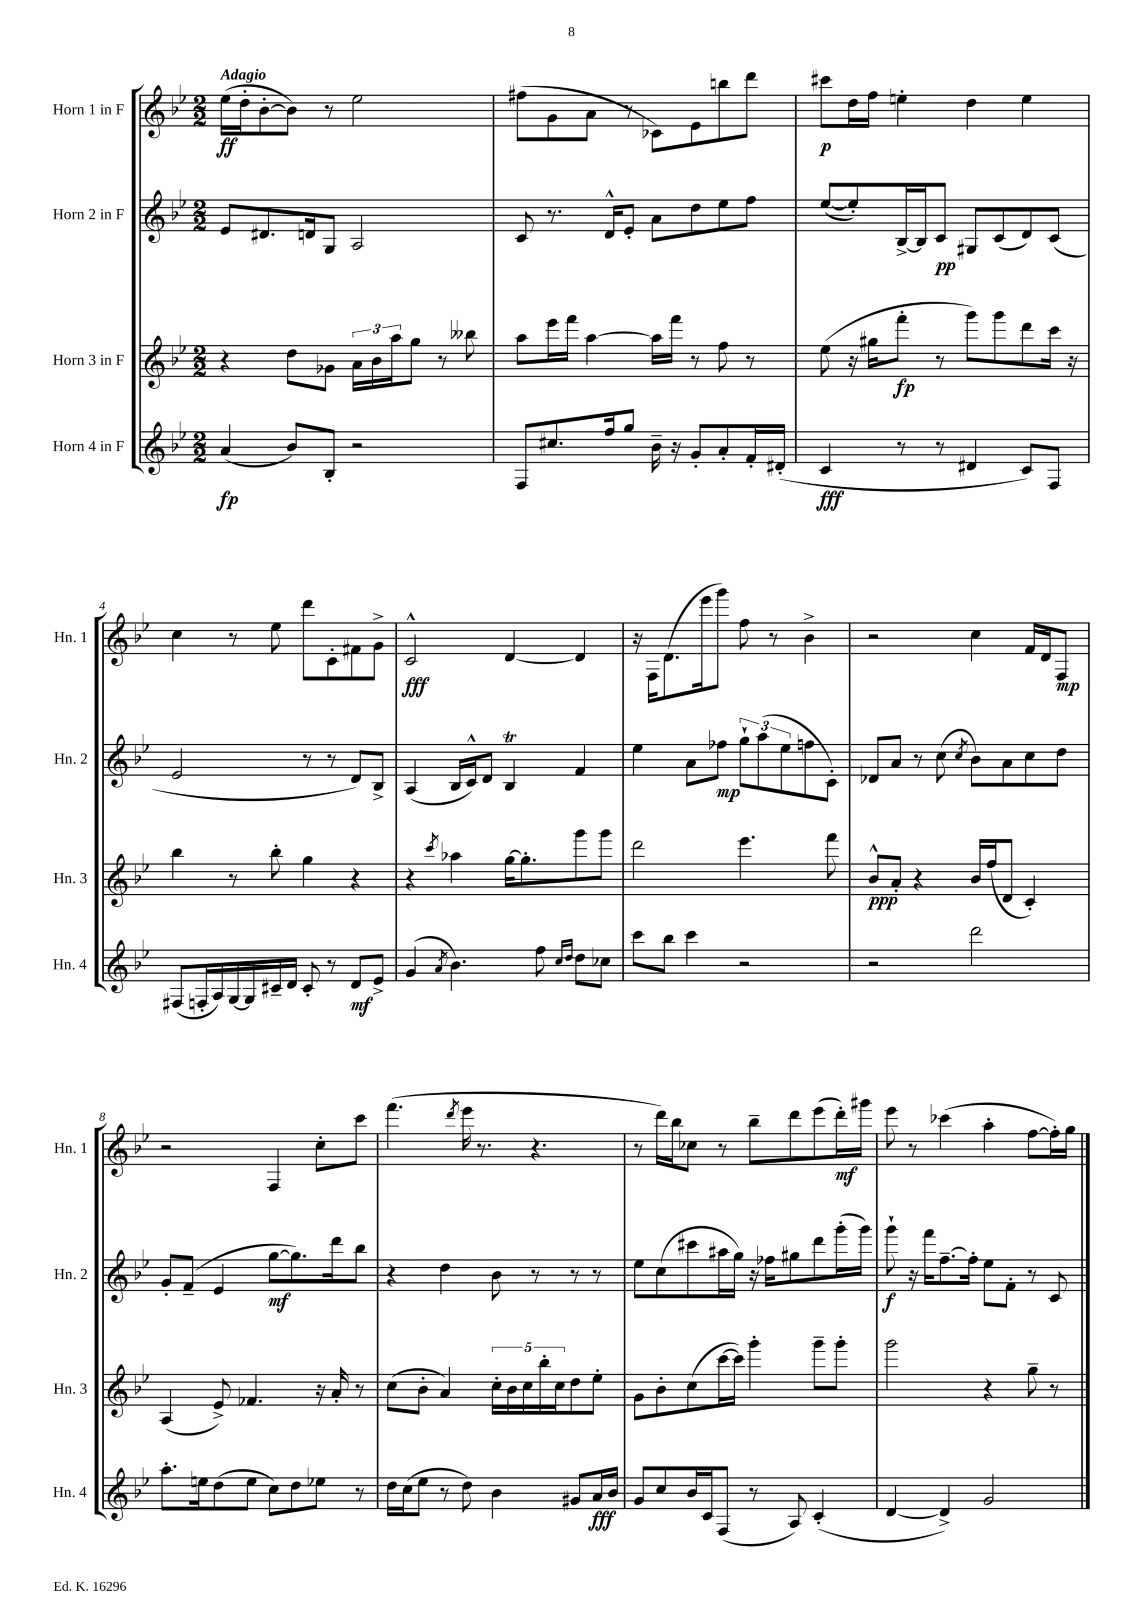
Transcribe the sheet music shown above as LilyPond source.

<<
\new StaffGroup <<
\new Staff = "s0" \with { instrumentName = "Horn 1 in F" shortInstrumentName = "Hn. 1" } {
    \clef treble \key bes \major \numericTimeSignature \time 2/2 \tempo "Adagio"
    ees''16\ff( d''16-. bes'8~-. bes'8) r8 ees''2 |
    fis''8( g'8 a'8 r8 ces'8) ees'8 b''8 d'''8 |
    cis'''8\p d''16 f''16 e''4-. d''4 e''4 |
    c''4 r8 ees''8 d'''8 c'8-. fis'8 g'8-> |
    c'2-^\fff d'4~ d'4 |
    r16 f16 d'8.( ees'''16 g'''8) f''8 r8 bes'4-> |
    r2 c''4 f'16 d'16 f8\mp |
    r2 f4 c''8-. c'''8 |
    f'''4.( \acciaccatura { d'''8 } ees'''16 r8. r4. |
    r8 d'''16) bes''16 ces''8 r8 bes''8-- d'''8 ees'''8( d'''16-.\mf) gis'''16 |
    ees'''8 r8 ces'''4( a''4-. f''8~ f''16-.) g''16 \bar "|." |
}
\new Staff = "s1" \with { instrumentName = "Horn 2 in F" shortInstrumentName = "Hn. 2" } {
    \clef treble \key bes \major \numericTimeSignature \time 2/2
    ees'8 dis'8. d'16 g8 a2 |
    c'8 r8. d'16-^ ees'8-. a'8 d''8 ees''8 f''8 |
    ees''8~( ees''8-.) bes16~-> bes16 c'8\pp gis8 c'8( d'8) c'8( |
    ees'2 r8 r8 d'8) bes8-> |
    a4( bes16 c'16-^) d'8 bes4\trill f'4 |
    ees''4 a'8 fes''8\mp \tuplet 3/2 { g''8-! a''8( ees''8 } f''8 c'8-.) |
    des'8 a'8 r8 c''8( \acciaccatura { c''8 } bes'8) a'8 c''8 d''8 |
    g'8-. f'8--( ees'4 g''8~\mf g''8.) d'''16 bes''8 |
    r4 d''4 bes'8 r8 r8 r8 |
    ees''8 c''8( cis'''8 ais''16 g''16) r16 fes''16 gis''8 d'''8 g'''16-.( g'''16) |
    g'''8-!\f r16 f'''16 f''8.~-- f''16-. ees''8 f'8-. r8 c'8 \bar "|." |
}
\new Staff = "s2" \with { instrumentName = "Horn 3 in F" shortInstrumentName = "Hn. 3" } {
    \clef treble \key bes \major \numericTimeSignature \time 2/2
    r4 d''8 ges'8 \tuplet 3/2 { a'16 bes'16 a''16 } g''8 r8 beses''8 |
    a''8 ees'''16 f'''16 a''4~ a''16 f'''16 r8 f''8 r8 |
    ees''8( r16 gis''16 f'''8-.\fp r8 g'''8) g'''8 d'''8 c'''16 r16 |
    bes''4 r8 bes''8-. g''4 r4 |
    r4 \acciaccatura { c'''8 } aes''4 g''16~ g''8.-. g'''8 g'''8 |
    d'''2 ees'''4. f'''8 |
    bes'8-^\ppp a'8-. r4 bes'16 f''16( d'8 c'4-.) |
    a4( ees'8->) fes'4. r16 a'16-. r8 |
    c''8( bes'8-. a'4) \tuplet 5/4 { c''16-. bes'16 c''16 bes''16-. c''16 } d''8 ees''8-. |
    g'8 bes'8-. c''8( c'''16~ c'''16) g'''4-. g'''8-- g'''8-. |
    g'''2 r4 g''8-- r8 \bar "|." |
}
\new Staff = "s3" \with { instrumentName = "Horn 4 in F" shortInstrumentName = "Hn. 4" } {
    \clef treble \key bes \major \numericTimeSignature \time 2/2
    a'4\fp( bes'8) bes8-. r2 |
    f8 cis''8. f''16 g''8 bes'16-- r16 g'8-. a'8-. f'16-. dis'16-.( |
    c'4\fff r8 r8 dis'4 c'8) f8 |
    fis8( f16-. a16) g16~ g16 cis'16-- d'16 cis'8-. r8 d'8\mf ees'8-> |
    g'4( \acciaccatura { a'8 } bes'4.) f''8 \grace { c''16 d''16 } d''8 ces''8 |
    c'''8 bes''8 c'''4 r2 |
    r2 d'''2 |
    a''8.-. e''16 d''8( e''8 c''8) d''8 ees''8 r8 |
    d''16 c''16( ees''8 r8 d''8) bes'4 gis'8 a'16\fff bes'16 |
    g'8 c''8 bes'16 c'16 f8( r8 a8) c'4-.( |
    d'4~ d'4->) g'2 \bar "|." |
}
>>
>>
